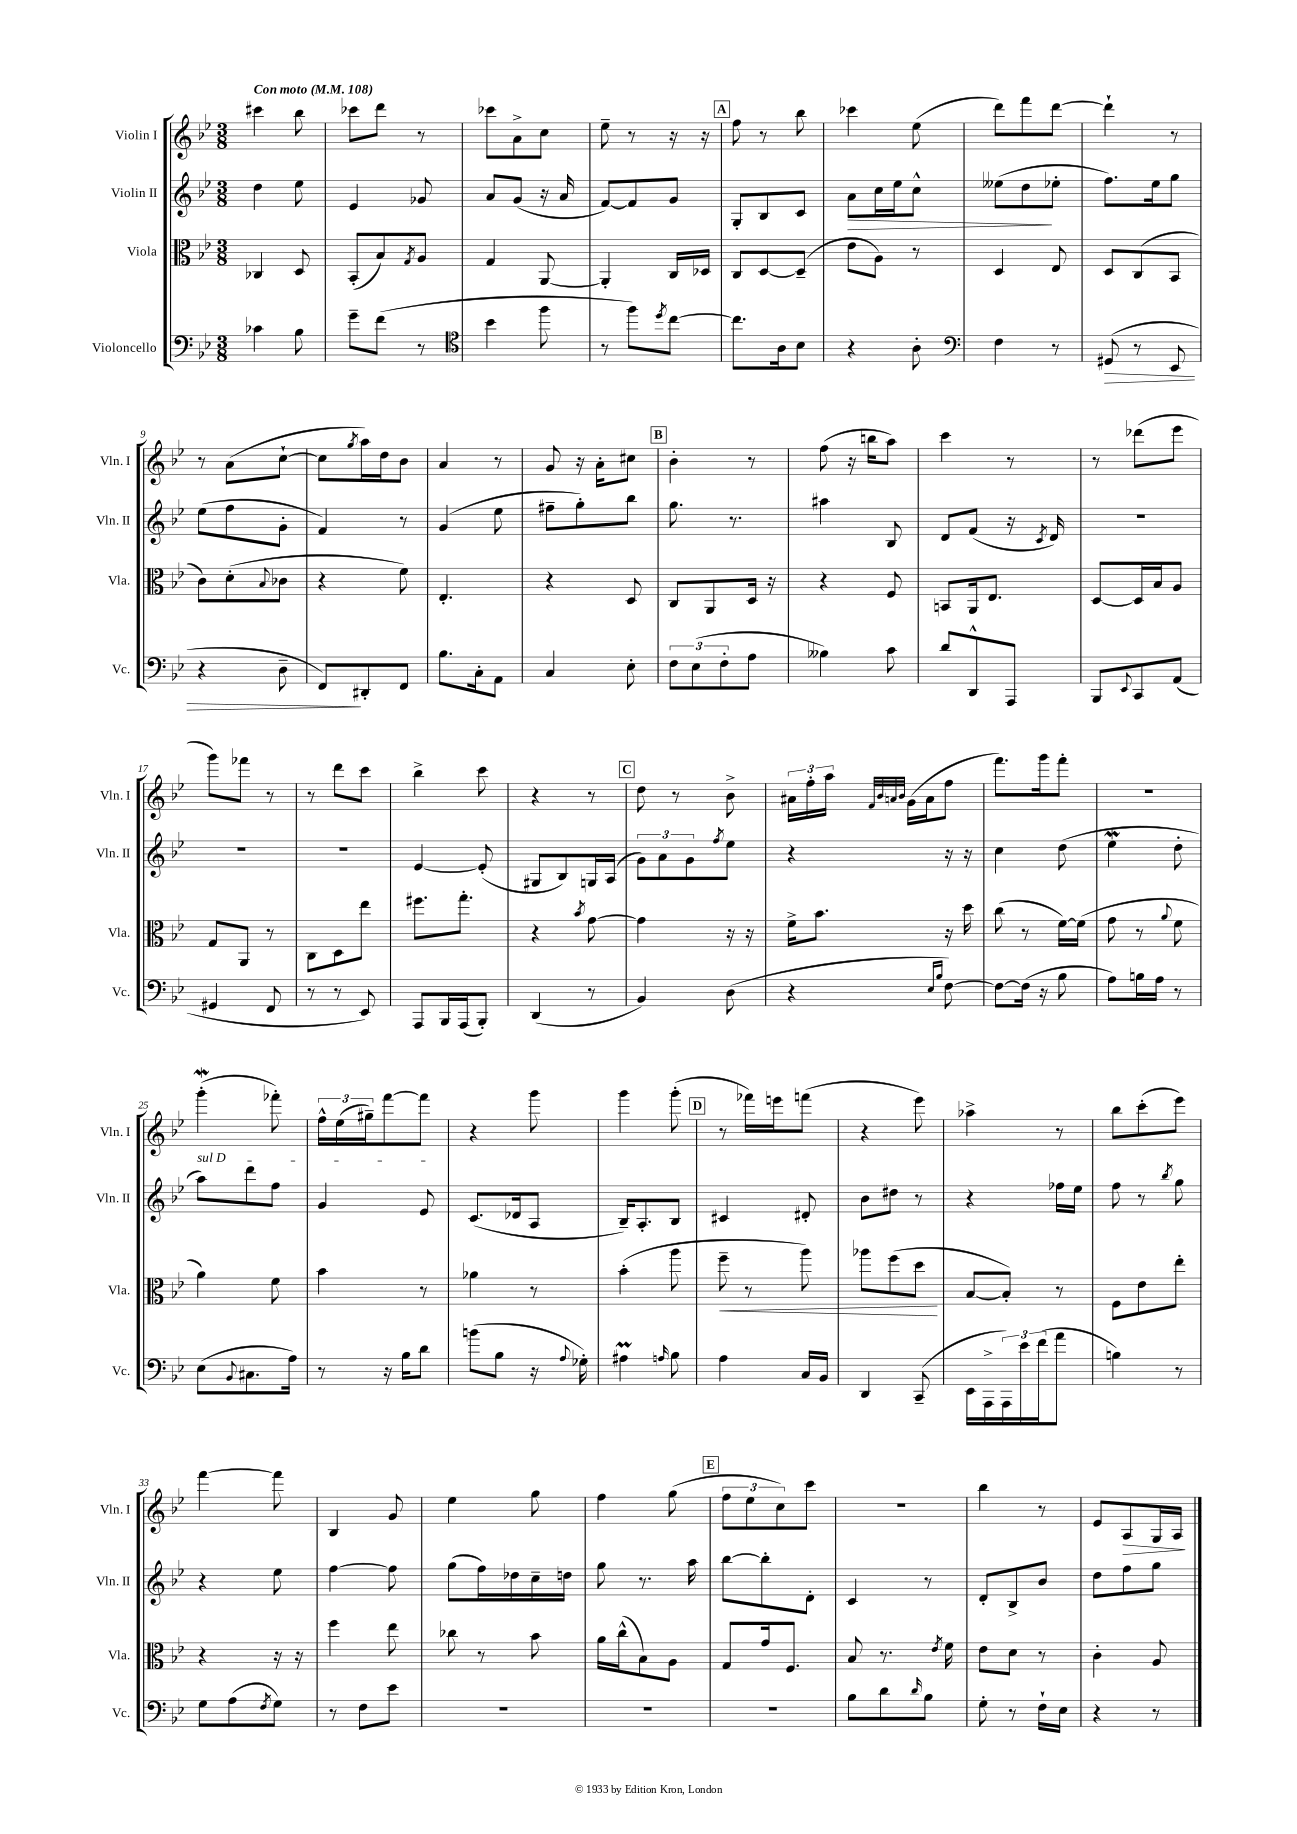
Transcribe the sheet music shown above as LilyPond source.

<<
\new StaffGroup <<
\new Staff = "s0" \with { instrumentName = "Violin I" shortInstrumentName = "Vln. I" } {
    \clef treble \key bes \major \numericTimeSignature \time 3/8 \tempo "Con moto" 4 = 108
    cis'''4 bes''8 |
    ces'''8 d'''8 r8 |
    ces'''8 a'8-> c''8 |
    ees''8-- r8 r16 r16 |
    \mark \markup { \box "A" } f''8 r8 bes''8 |
    ces'''4 ees''8( |
    d'''8) f'''8 d'''8~ |
    d'''4-! r8 |
    r8 a'8( c''8~-! |
    c''8 \acciaccatura { g''8 } a''16) d''16 bes'8 |
    a'4 r8 |
    g'8 r16 a'16-. cis''8 |
    \mark \markup { \box "B" } bes'4-. r8 |
    f''8( r16 b''16 a''8) |
    c'''4 r8 |
    r8 des'''8( ees'''8 |
    g'''8) fes'''8 r8 |
    r8 d'''8 c'''8 |
    bes''4-> c'''8 |
    r4 r8 |
    \mark \markup { \box "C" } d''8 r8 bes'8-> |
    \tuplet 3/2 { ais'16 f''16-. a''16 } \grace { f'32 bes'32 a'32 bes'32 } g'16( a'16 f''8 |
    f'''8.) g'''16 f'''8-. |
    R4. |
    g'''4-.\mordent( fes'''8-.) |
    \tuplet 3/2 { f''16-^ ees''16( gis''16--) } f'''8~ f'''8 |
    r4 g'''8 |
    g'''4 g'''8-.( |
    \mark \markup { \box "D" } r8 fes'''16) e'''16 f'''8( |
    r4 ees'''8) |
    aes''4-> r8 |
    bes''8 c'''8-.( ees'''8) |
    f'''4~ f'''8 |
    bes4 g'8 |
    ees''4 g''8 |
    f''4 g''8( |
    \mark \markup { \box "E" } \tuplet 3/2 { f''8 ees''8 c''8) } c'''8 |
    R4. |
    bes''4 r8 |
    ees'8 a8\> g16 a16\! \bar "|." |
}
\new Staff = "s1" \with { instrumentName = "Violin II" shortInstrumentName = "Vln. II" } {
    \clef treble \key bes \major \numericTimeSignature \time 3/8
    d''4 ees''8 |
    ees'4 ges'8 |
    a'8 g'8( r16 a'16 |
    f'8~) f'8 g'8 |
    \mark \markup { \box "A" } g8-. bes8 c'8 |
    a'8\> c''16 ees''16 c''8-^ |
    eeses''8( d''8\! ees''8-. |
    f''8.) ees''16 g''8 |
    ees''8( f''8 g'8-. |
    f'4) r8 |
    g'4( ees''8 |
    fis''8-- g''8-.) bes''8 |
    \mark \markup { \box "B" } g''8. r8. |
    ais''4 bes8 |
    d'8 f'8( r16 \acciaccatura { c'8 } d'16) |
    R4. |
    R4. |
    R4. |
    ees'4~ ees'8-.( |
    gis8 bes8) g16 a16( |
    \mark \markup { \box "C" } \tuplet 3/2 { g'8) a'8 g'8 } \acciaccatura { f''8 } ees''8 |
    r4 r16 r16 |
    c''4 d''8( |
    ees''4\mordent d''8-. |
    \once \override TextSpanner.bound-details.left.text = \markup { \italic "sul D" } a''8\startTextSpan) d'''8 f''8 |
    g'4 ees'8\stopTextSpan |
    c'8.( des'16 a8 |
    bes16--) a8.-. bes8 |
    \mark \markup { \box "D" } cis'4 dis'8-. |
    bes'8 dis''8 r8 |
    r4 fes''16 ees''16 |
    f''8 r8 \acciaccatura { bes''8 } g''8 |
    r4 ees''8 |
    f''4~ f''8 |
    g''8( f''16) des''16 c''16-- d''16 |
    g''8 r8. a''16 |
    \mark \markup { \box "E" } bes''8~ bes''8-. d'8-. |
    c'4 r8 |
    d'8-. bes8-> bes'8 |
    d''8 f''8 g''8 \bar "|." |
}
\new Staff = "s2" \with { instrumentName = "Viola" shortInstrumentName = "Vla." } {
    \clef alto \key bes \major \numericTimeSignature \time 3/8
    ces4 d8 |
    bes,8-.( bes8) \acciaccatura { g8 } a8 |
    g4 a,8~ |
    a,4-. c16 des16 |
    \mark \markup { \box "A" } c8 d8~ d8--( |
    ees'8 a8) r8 |
    d4 ees8 |
    d8 c8( bes,8 |
    c'8) d'8-.( \appoggiatura { bes8 } ces'8 |
    r4 f'8) |
    ees4.-. |
    r4 d8 |
    \mark \markup { \box "B" } c8 a,8 d16 r16 |
    r4 f8 |
    b,8 a,16 ees8. |
    d8~ d16 bes16 a8 |
    g8 a,8 r8 |
    c8 d8 ees''8 |
    fis''8. g''8.-. |
    r4 \acciaccatura { bes'8 } g'8~ |
    \mark \markup { \box "C" } g'4 r16 r16 |
    f'16-> bes'8. r16 d''16 |
    c''8( r8 f'16~) f'16( |
    g'8 r8 \appoggiatura { a'8 } f'8 |
    a'4) f'8 |
    bes'4 r8 |
    aes'4 r8 |
    bes'4-.( a''8 |
    \mark \markup { \box "D" } f''8--\< r8 a''8) |
    aes''8 f''8( d''8\! |
    bes8~ bes8-.) r8 |
    f8 ees'8 ees''8-. |
    r4 r16 r16 |
    f''4 ees''8 |
    ces''8 r8 bes'8 |
    a'16 c''16-^( bes8) a8 |
    \mark \markup { \box "E" } g8 g'16 f8. |
    bes8 r8. \acciaccatura { ees'8 } f'16 |
    ees'8 d'8 r8 |
    c'4-. a8 \bar "|." |
}
\new Staff = "s3" \with { instrumentName = "Violoncello" shortInstrumentName = "Vc." } {
    \clef bass \key bes \major \numericTimeSignature \time 3/8
    ces'4 bes8 |
    g'8-- f'8( r8 |
    \clef tenor bes'4 f''8 |
    r8 f''8) \acciaccatura { d''8 } c''8~ |
    \mark \markup { \box "A" } c''8. a16 bes8 |
    r4 a8-. |
    \clef bass f4 r8 |
    gis,8\>( r8 ees,8 |
    r4 d8-- |
    f,8\!) dis,8-. f,8 |
    bes8. c16-. a,8 |
    c4 ees8-. |
    \mark \markup { \box "B" } \tuplet 3/2 { f8 ees8( f8-. } a8 |
    beses4) c'8 |
    d'8 d,8-^ a,,8 |
    bes,,8 \appoggiatura { ees,8 } c,8 a,8( |
    gis,4 f,8 |
    r8 r8 ees,8) |
    a,,8 bes,,16 a,,16( bes,,8-.) |
    d,4( r8 |
    \mark \markup { \box "C" } bes,4) d8( |
    r4 \grace { ees16 bes16 } f8~) |
    f8~ f16( r16 bes8 |
    a8) b16 a16 r8 |
    ees8( \appoggiatura { bes,8 } cis8. a16) |
    r8 r16 bes16 d'8 |
    b'8( bes8 r16 \appoggiatura { a8 } ges16-.) |
    ais4\prall \grace { a16 } bes8 |
    \mark \markup { \box "D" } a4 c16 bes,16 |
    d,4 c,8--( |
    ees,16 a,,16-> \tuplet 3/2 { a,,16) ees'16 f'16( } a'8 |
    b4) r8 |
    g8 a8( \acciaccatura { f8 } g8) |
    r8 f8 ees'8 |
    R4. |
    R4. |
    \mark \markup { \box "E" } R4. |
    bes8 d'8 \grace { d'16 } bes8 |
    g8-. r8 f16-! ees16 |
    r4 r8 \bar "|." |
}
>>
>>
